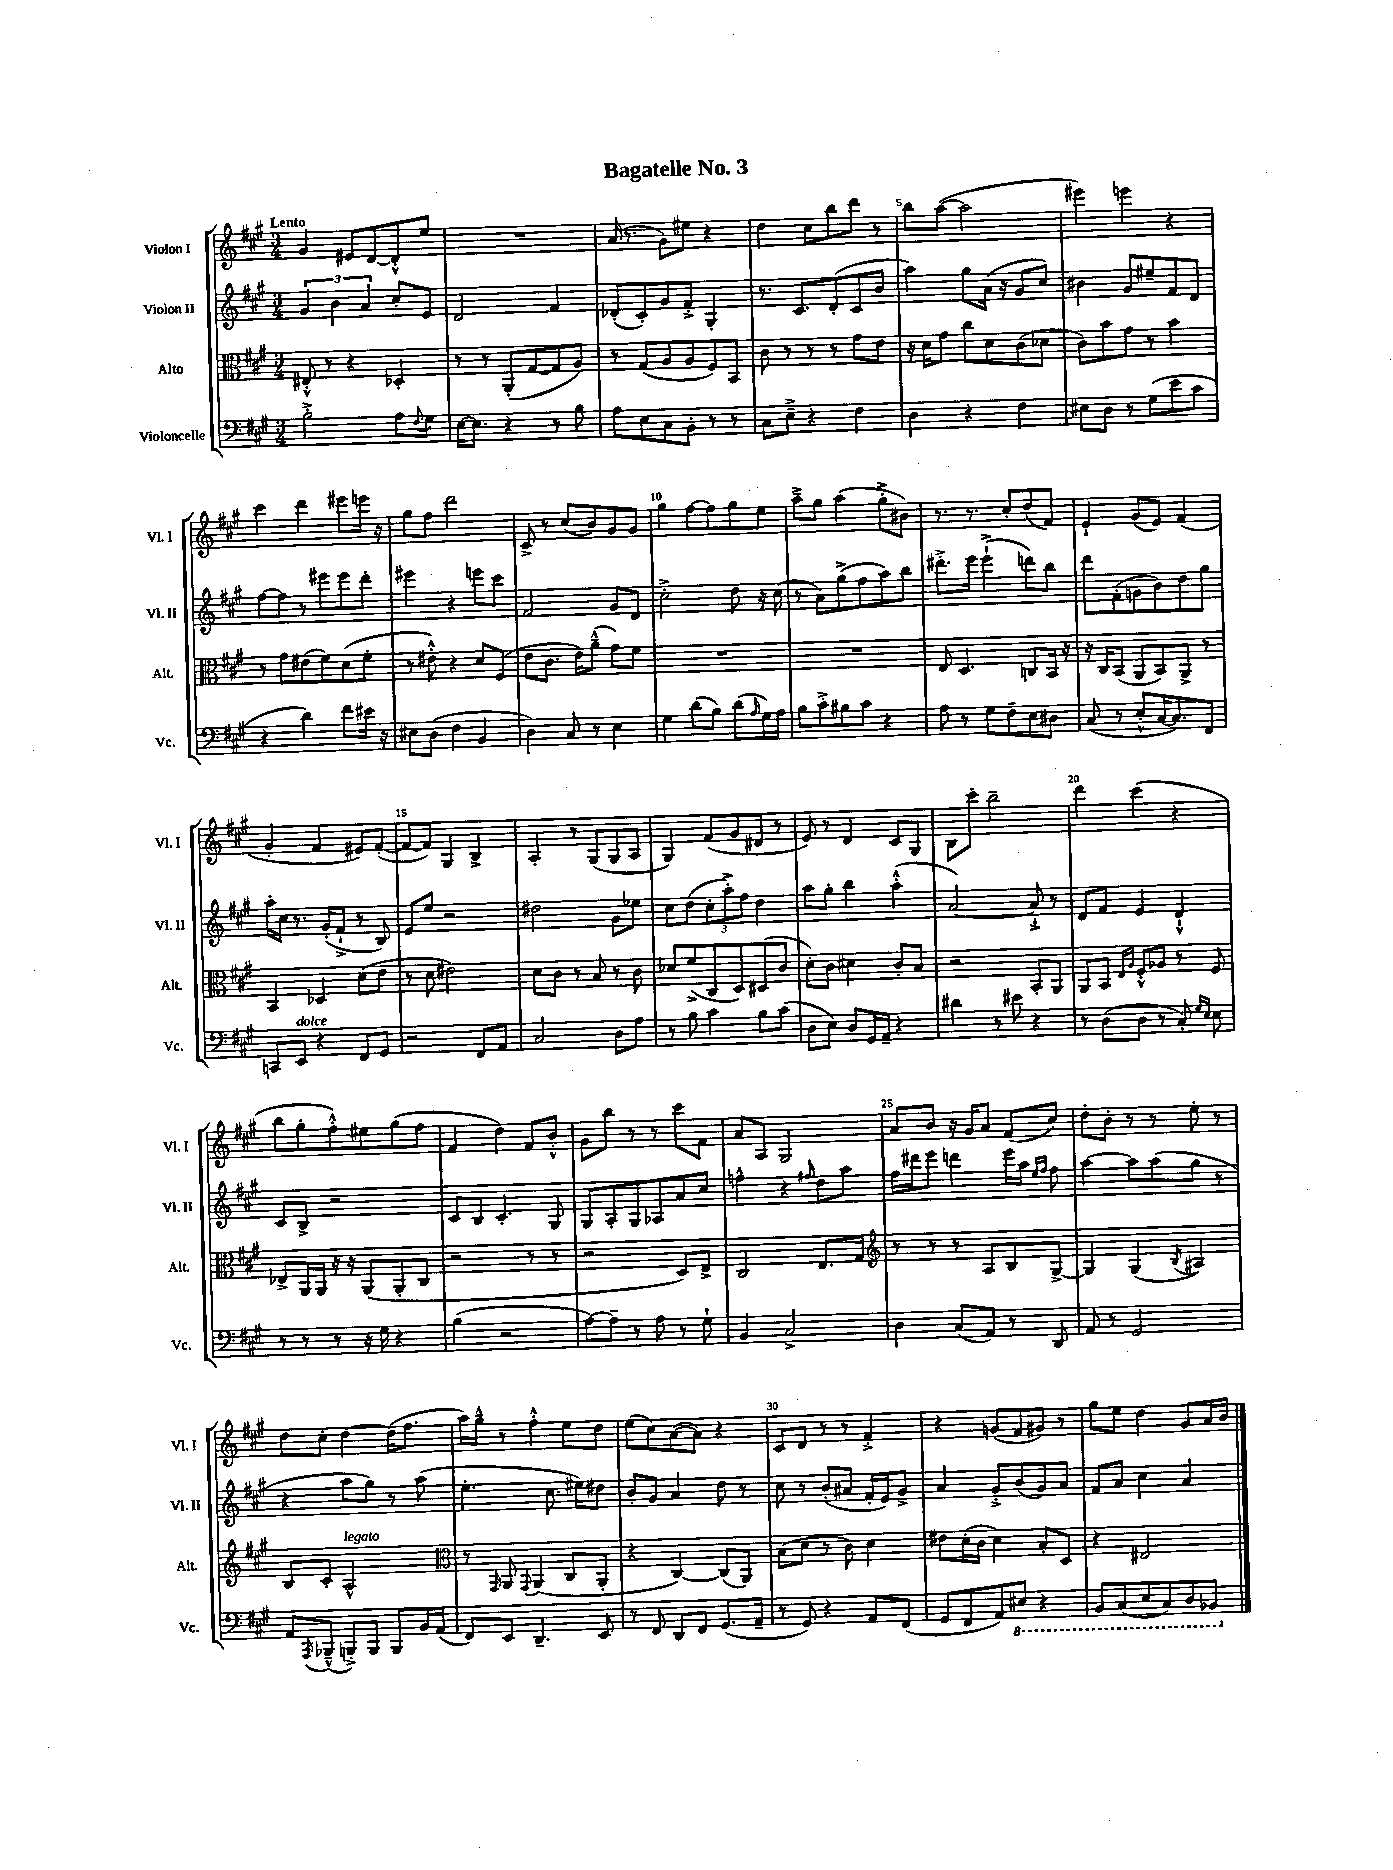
\header { title = "Bagatelle No. 3" }
<<
\new StaffGroup <<
\new Staff = "s0" \with { instrumentName = "Violon I" shortInstrumentName = "Vl. I" } {
    \clef treble \key a \major \numericTimeSignature \time 3/4 \tempo "Lento"
    gis'4 eis'8 d'8~ d'8-.-^ e''8 |
    R2. |
    a'16( r8. gis'8) eis''8 r4 |
    d''4 cis''8 b''8 d'''8 r8 |
    b''8 a''8~( a''2 |
    eis'''4) e'''4 r4 |
    cis'''4 d'''4 eis'''8 e'''16 r16 |
    gis''8 fis''8 d'''2 |
    cis'8-> r8 cis''8( b'8) gis'8 gis'8 |
    gis''4 fis''8~ fis''8 gis''8 e''8 |
    a''8---> gis''8 a''4( gis''8-.-> bis'8) |
    r8. r8. cis''8-. d''8( fis'8) |
    e'4-! gis'8( e'8) fis'4( |
    gis'4-. fis'4 eis'8) fis'8~-.( |
    fis'8~ fis'8) gis4 b4-> |
    a4-. r8 gis8( gis8 a8 |
    gis4) fis'8( gis'8 dis'8 r8 |
    e'8) r8 d'4 cis'8 gis8 |
    b8 cis'''8-. b''2-- |
    d'''4 cis'''4( r4 |
    b''8 gis''8-. fis''8-.-^) eis''8 gis''8( fis''8 |
    fis'4 d''4) fis'8 b'8-.-^ |
    gis'8 b''8 r8 r8 cis'''8 fis'8 |
    a'8 a8 gis2 |
    a'8 b'8 r16 gis'16 a'8 fis'8( cis''8) |
    d''8-. b'8-. r8 r8 e''8-. r8 |
    d''8 cis''8-. d''4~ d''16( fis''8. |
    a''16) gis''16---^ r8 fis''4-.-^ e''8 d''8 |
    e''8( cis''8) a'8~( a'8) r4 |
    cis'8 d'8 r8 r8 fis'4-.-> |
    r4 g'8( fis'8 gis'8) r8 |
    gis''8 e''8 d''4 gis'8 a'16 b'16 \bar "|." |
}
\new Staff = "s1" \with { instrumentName = "Violon II" shortInstrumentName = "Vl. II" } {
    \clef treble \key a \major \numericTimeSignature \time 3/4
    \tuplet 3/2 { gis'4 b'4 a'4 } cis''8-. e'8 |
    d'2 fis'4 |
    des'8-.( cis'8-.) gis'8 fis'8-.-> gis4-. |
    r8. cis'8. d'8-.( cis'8 b'8 |
    a''4) gis''8 a'16( r16 gis'8 cis''8) |
    bis'4 gis'8 eis''8-- fis'8 d'8 |
    fis''8~ fis''8 r8 eis'''8 eis'''8 d'''8-. |
    eis'''4 r4 e'''8 cis'''8 |
    fis'2 gis'8 d'8 |
    cis''2-.-> d''8 r16 cis''16( |
    r8 a'8) gis''8->( fis''8 a''8) b''8 |
    dis'''8.-.-> e'''16 e'''4-!->( d'''8) b''8 |
    d'''8 fis'8-.( g'8 b'8) d''8 gis''8 |
    a''16-. cis''16 r8. gis'16-.( fis'8-!-> r8 b8) |
    e'8 e''8 r2 |
    dis''2 gis'8 ees''8 |
    cis''8 d''8( \tuplet 3/2 { cis''8-. a''8-.->) fis''8 } d''4 |
    a''8 gis''8-. b''4 a''4-.-^( |
    a'2~) a'8-!-> r8 |
    d'8 fis'8 e'4 d'4-!-^ |
    cis'8 b8-> r2 |
    cis'8 b8 cis'4.-. gis8 |
    gis8 a8-. gis8 aes8 a'8 cis''8 |
    f''4-^ r4 \grace { fis''16 } d''8 a''8 |
    fis''16 dis'''16 e'''8 d'''4 e'''16 a''16 \grace { e''16 fis''16 } fis''8 |
    a''4~ a''8 a''8( gis''8 r8 |
    r4 a''8 gis''8) r8 a''8( |
    e''4.-. cis''8. eis''16) dis''8 |
    b'8-. gis'8 a'4 d''8 r8 |
    cis''8 r8 b'8-.( ais'8 fis'16-. e'16) gis'8-> |
    a'4 gis'8-.-> b'8( gis'8) a'8 |
    fis'8 a'8 cis''4 a'4 \bar "|." |
}
\new Staff = "s2" \with { instrumentName = "Alto" shortInstrumentName = "Alt." } {
    \clef alto \key a \major \numericTimeSignature \time 3/4
    eis8-.-^ r8 r4 des4-. |
    r8 r8 a,8-.( gis8~ gis8 a8) |
    r8 gis8( a8 a8 fis8) b,8 |
    cis'8 r8 r8 r8 gis'8 e'8 |
    r16 d'16 gis'8 cis''8 d'8 cis'8( des'8 |
    cis'8) b'8 gis'8 r8 b'4 |
    r8 gis'8 eis'8( fis'8) d'8( fis'8-. |
    r8 eis'8-.-^) r4 d'8 fis8( |
    e'8 cis'8. e'16) a'8---^( gis'8) fis'8 |
    R2. |
    R2. |
    e8 d4. c8 b,16 r16 |
    r16 cis16 b,8( a,8 b,8) a,8-> r8 |
    b,4 des4 d'8( e'8 |
    r8 d'8 eis'2) |
    d'8 cis'8 r8 b8 r8 cis'8 |
    des'8 fis'8->( cis8 d8) dis8( cis'8 |
    d'8-.) cis'8 dis'4 cis'8-. b8 |
    r2 b,8-. a,8 |
    a,8 b,8 \grace { e16 a16 } fis8-.-^ aes8 r8 fis8 |
    ees8-> a,16 a,16 r16 r16 a,8( a,8-. cis8 |
    r2 r8 r8 |
    r2 d8) e8-> |
    cis2 e8. gis16 |
    \clef treble r8 r8 r8 a8 b8 gis8~-> |
    gis4 gis4( \acciaccatura { b8 } ais4) |
    b8 cis'8-. a2-^^\markup { \italic "legato" } |
    \clef alto r8 \grace { gis,16 } a,8 \appoggiatura { gis,8 } a,4( cis8 a,8-. |
    r4 cis4~) cis8( a,8) |
    b8( d'8 r8 cis'8) d'4 |
    eis'8 d'16-.( cis'16 d'4) b8-. d8 |
    r4 eis2 \bar "|." |
}
\new Staff = "s3" \with { instrumentName = "Violoncelle" shortInstrumentName = "Vc." } {
    \clef bass \key a \major \numericTimeSignature \time 3/4
    b2-.-> a8 \appoggiatura { fis8 } gis8 |
    e16~ e8. r4 r8 b8 |
    a8 e8 cis8 b,8-. r8 r8 |
    cis8 e8---> r4 fis4 |
    d4 r4 fis4 |
    eis8 d8 r8 gis8( e'8 cis'8 |
    r4 d'4) fis'8 eis'16 r16 |
    eis8 d8( fis4 b,4 |
    d4) cis8 r8 e4 |
    gis4 d'8( b8) d'8( \grace { a16 } gis16) a16 |
    b8 cis'8-.-> bis8 cis'8 r4 |
    a8 r8 gis8 fis8-- e8 dis8 |
    cis8( r8 e8-.-^ cis16~ cis8.) fis,8 |
    c,8 e,8^\markup { \italic "dolce" } r4 fis,8 gis,8 |
    r2 fis,8 a,8 |
    cis2 d8 a8 |
    r8 b8 cis'4 b8 cis'8( |
    d8 e8) d8 gis,16 a,16-- r4 |
    dis'4 r8 eis'8 r4 |
    r8 d8( d8 r8 cis8-.) \grace { gis16 e16 } e8 |
    r8 r8 r8 r16 gis16 r4 |
    b4( r2 |
    a8~) a8-- r8 a8 r8 gis8-! |
    b,4 cis2-> |
    d4 cis8( a,8) r8 d,8 |
    a,8 r8 gis,2 |
    a,8 \acciaccatura { a,,8 } bes,,8---^( b,,8-.->) b,,8 b,,8 b,16 a,16( |
    fis,8) e,8 d,4.-- e,8 |
    r8 fis,8 d,8 fis,8 gis,8.( a,16-- |
    r8 gis,8) r4 a,8 fis,8( |
    gis,8 fis,8 a,8) \ottava #-1 eis,8 r4 |
    b,,8 cis,8( e,8 cis,8) d,8 bes,,8 \ottava #0 \bar "|." |
}
>>
>>
\layout { \context { \Score \override BarNumber.break-visibility = ##(#f #t #t) barNumberVisibility = #(every-nth-bar-number-visible 5) } }
